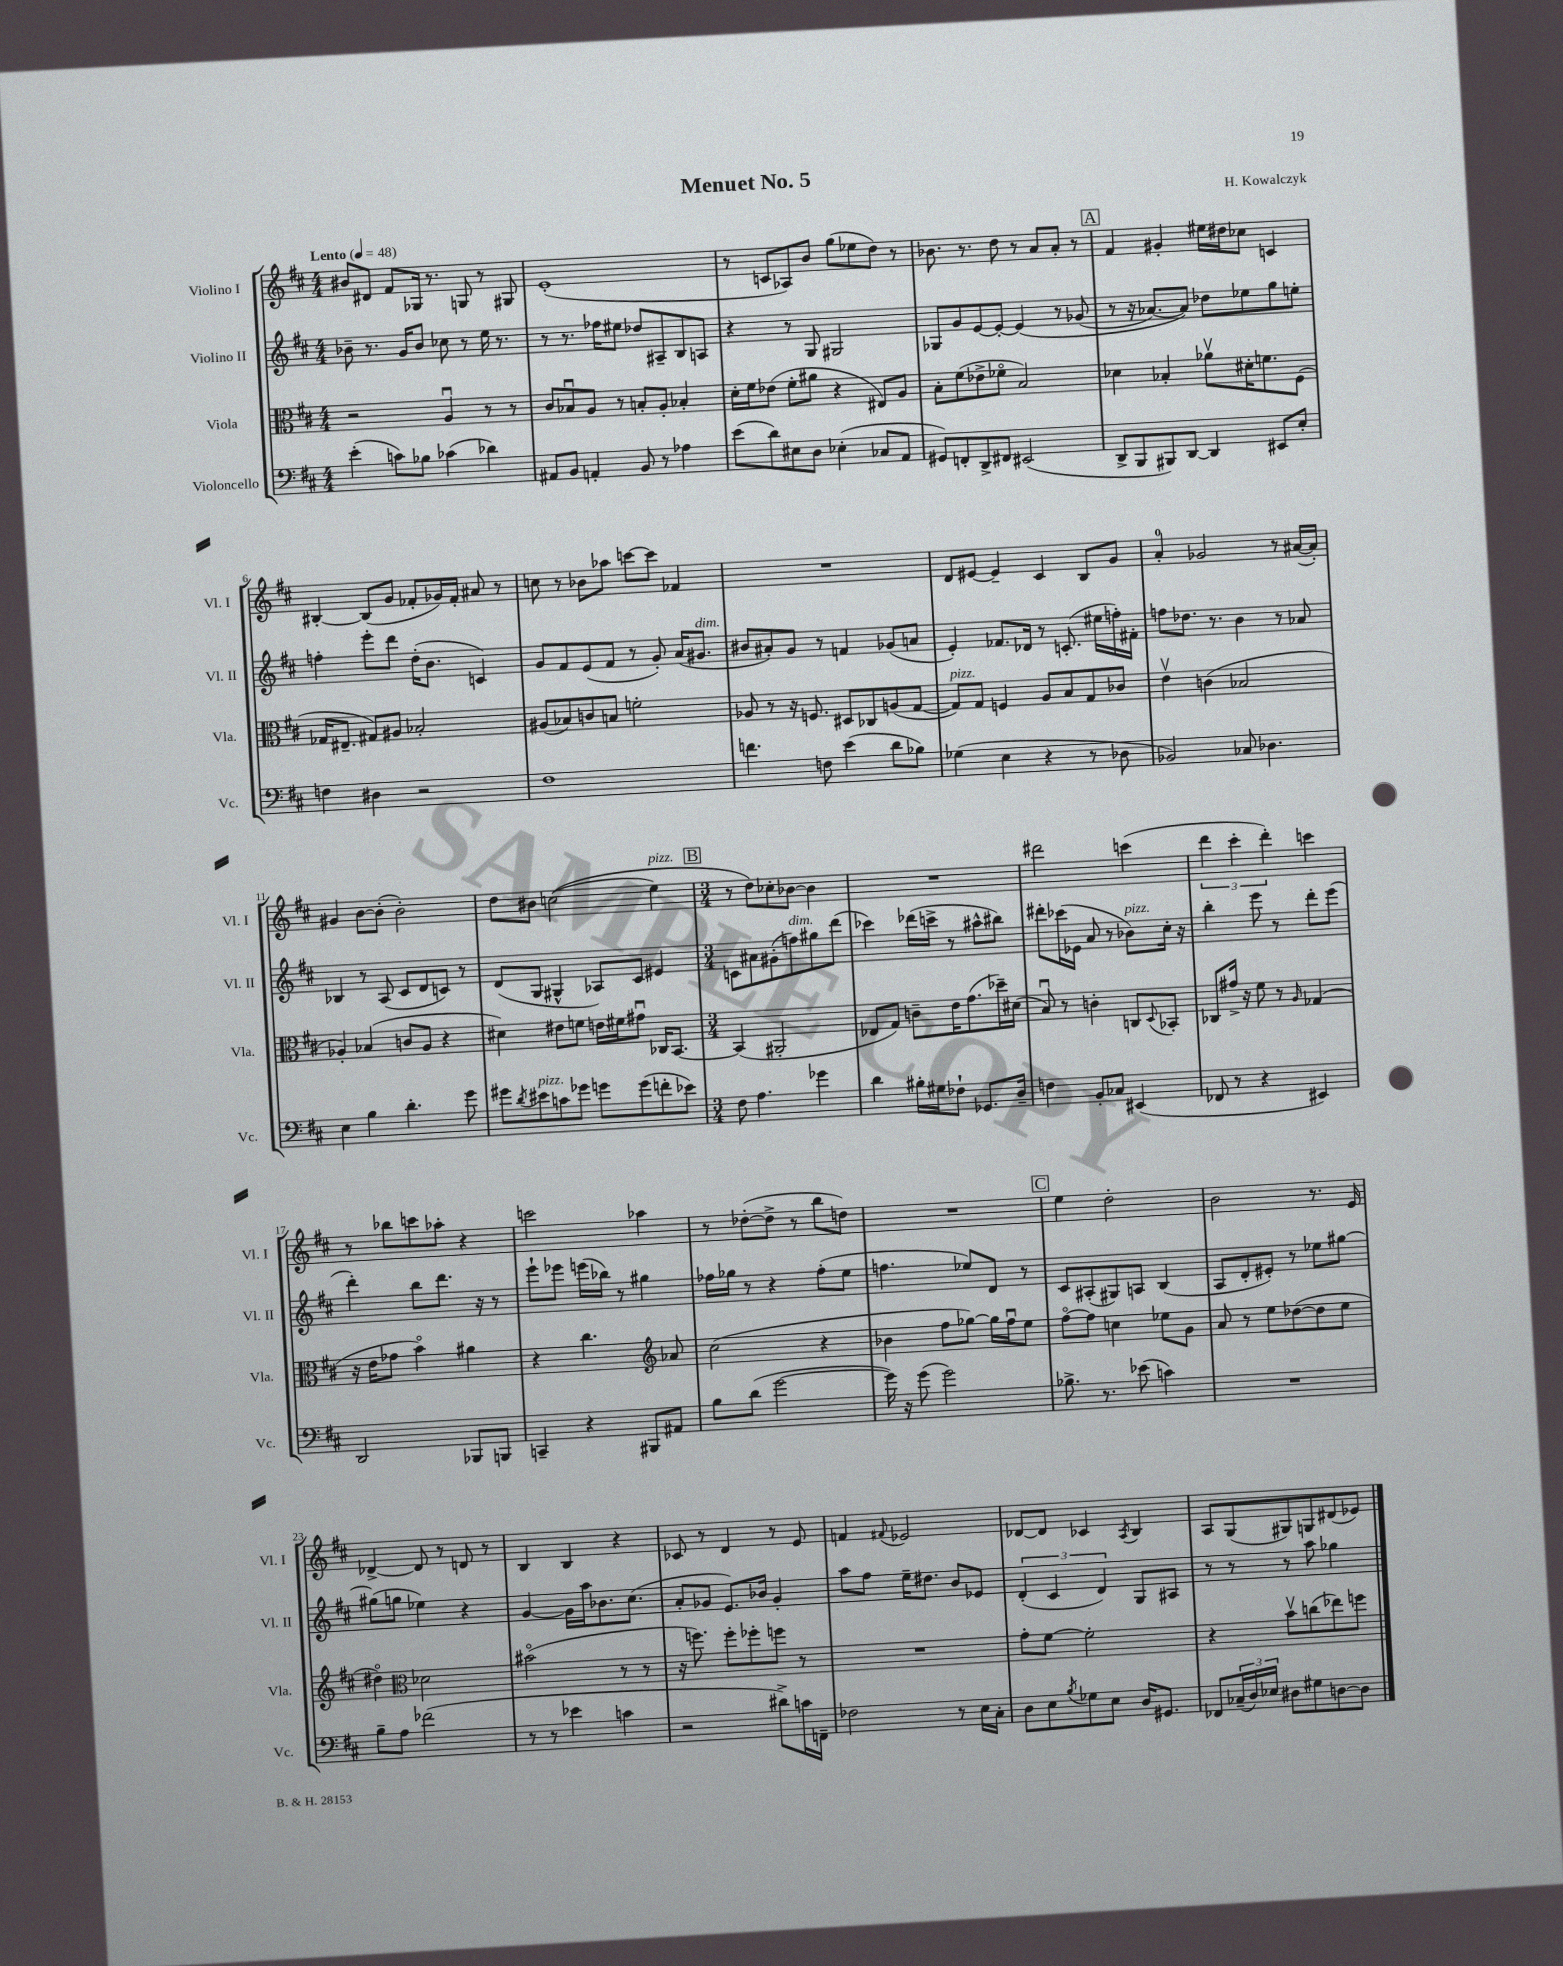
\header { title = "Menuet No. 5" composer = "H. Kowalczyk" }
<<
\new StaffGroup <<
\new Staff = "s0" \with { instrumentName = "Violino I" shortInstrumentName = "Vl. I" } {
    \clef treble \key d \major \numericTimeSignature \time 4/4 \tempo "Lento" 4 = 48
    bis'8 dis'8 fis'8 ges16 r8. g8 r8 gis8 |
    e'1-.( |
    r8 c'8 aes8) b'8 g''8( ees''8 d''8) r8 |
    bes'8. r8. d''8 r8 a'8 a'8-. r8 |
    \mark \markup { \box "A" } fis'4 gis'4-. eis''16 dis''16 ces''8 c'4 |
    bis4~-. bis8( g'8 fes'8-. ges'16) fes'16-. ais'8 r8 |
    c''8 r8 bes'8 aes''8 c'''8~ c'''8 fes'4 |
    R1 |
    d'8 eis'8~ eis'4-- cis'4 b8 g'8 |
    a'4-0-. ges'2 r8 ais'16~( ais'16-.) |
    gis'4 b'8~ b'8-.( b'2-.) |
    d''8 bis'8 c''2(\( e''4^\markup { \italic "pizz." }) |
    \mark \markup { \box "B" } \numericTimeSignature \time 3/4 r8 d''8\) ces''8-. bes'8~ bes'4 |
    R2. |
    dis'''2 c'''4( |
    \tuplet 3/2 { d'''4 cis'''4-. d'''4-.) } c'''4 |
    r8 bes''8 c'''8 aes''8-. r4 |
    c'''2 aes''4 |
    r8 des''8~-.( des''8-> r8 b''8 d''8) |
    R2. |
    \mark \markup { \box "C" } e''4 d''2-. |
    b'2 r8. e'16 |
    des'4~-> des'8 r8 d'8 r8 |
    b4 b4 r4 |
    ces'8 r8 d'4 r8 e'8 |
    f'4 \appoggiatura { fis'8 } ees'2 |
    des'8~ des'8 ces'4 \acciaccatura { a8 } b4 |
    a8 g8( gis8) g8 dis'8( ees'8) \bar "|." |
}
\new Staff = "s1" \with { instrumentName = "Violino II" shortInstrumentName = "Vl. II" } {
    \clef treble \key d \major \numericTimeSignature \time 4/4
    bes'8-- r8. g'16 bes'8 ces''8 r8 e''16 r8. |
    r8 r8. fes''16 eis''8 des''8 ais8-- b8 a8 |
    r4 r8 g8 gis2 |
    ges8 g'8 e'8~ e'8~-. e'4\( r8 ges'8( |
    \mark \markup { \box "A" } r8 r16 aes'8.~) aes'8\) des''8 ees''8 g''8 e''8-. |
    f''4-. e'''8-. d'''8 d''16-.( b'8. c'4) |
    g'8 fis'8 e'8( fis'8 r8 g'8-.) a'16( gis'8.^\markup { \italic "dim." } |
    bis'8 ais'8-.) g'8 r8 f'4 ges'8( a'8 |
    e'4-.) fes'8. des'16 r8 c'8.-.( eis''16 f''16-.) fis'16-. |
    f''8 des''8. r8. b'4 r8 aes'8 |
    bes4 r8 a8( cis'8 d'8 c'8) r8 |
    d'8( g8 gis4-^ aes8) cis'8 eis'4 |
    \mark \markup { \box "B" } \numericTimeSignature \time 3/4 c'8 ais'8 gis'8-.( f''8^\markup { \italic "dim." }) gis''8 d'''8( |
    ces'''4) des'''16( c'''16-> r8 ais''8-^ bis''8) |
    dis'''8-. ces'''16( ees'16 a'8 r8 bes'8^\markup { \italic "pizz." }) cis''16-. r16 |
    b''4-. e'''8 r8 d'''8-. e'''8( |
    d'''4-.) b''8 d'''8. r16 r8 |
    e'''8-! ees'''8 e'''16( bes''16) r8 gis''4 |
    fes''16 ges''16 r8 r4 fes''8-.( e''8 |
    f''4. ees''8) d'8 r8 |
    \mark \markup { \box "C" } cis'8 ais8-.( gis8) a8 b4( |
    a8 d'8-. eis'8-.) r8 ees''8 gis''8~ |
    gis''8( g''8 ees''4) r4 |
    g'4~ g'16 a''16 bes'8. cis''8.( |
    a'8-. ges'8 e'8.) bes'16 ges'4-. |
    a''8 fis''8 e''16-- dis''8. b'8 ees'8 |
    \tuplet 3/2 { d'4-.( cis'4 d'4) } g8 ais8 |
    r8 r8 r8 a''8 ges''4 \bar "|." |
}
\new Staff = "s2" \with { instrumentName = "Viola" shortInstrumentName = "Vla." } {
    \clef alto \key d \major \numericTimeSignature \time 4/4
    r2 a4\downbow r8 r8 |
    cis'8 bes8\downbow a8 r8 b8-. a8-. bes4-. |
    d'16-. fis'16 ees'8( fis'8-. ais'8 r4 eis8) a8 |
    b8-. fis'8( ees'8-> fes'8\flageolet b2) |
    \mark \markup { \box "A" } des'4 bes4-. aes'8\upbow dis'16-. f'8. fis8( |
    ges16 eis8.-- gis8) ais8 bes2-. |
    ais8( bes8) c'8 b8 f'2-. |
    aes8 r8 r16 f8. dis8 ces8 a8( g8~ |
    g8^\markup { \italic "pizz." }) g8 f4 a8 b8 g8 ces'8 |
    e'4\upbow c'4( bes2 |
    aes4-.) bes4( c'8 aes8 r4 |
    dis'4) eis'8 f'8 e'16 fis'16 gis'8\downbow ces16 b,8.~ |
    \mark \markup { \box "B" } \numericTimeSignature \time 3/4 b,4( ais,2-. |
    ees8 g8) c'8-- e'16 g'8.( des''16--) dis'16( |
    b8\downbow) r8 c'4-. c8 \appoggiatura { d8 } bes,8-. |
    ces8 gis'16-> r16 fis'8 r8 \grace { a16 } ges4( |
    r16 e'16 ges'8 b'4\flageolet) ais'4 |
    r4 cis''4. \clef treble aes'8 |
    cis''2( r4 |
    bes'4 fis''8 ges''8~) ges''16 fis''16\downbow e''8 |
    \mark \markup { \box "C" } fis''8~\flageolet fis''8 c''4 ees''8 g'8 |
    a'8 r8 e''8 des''8~( des''8 e''8 |
    dis''4\flageolet) \clef alto des'2 |
    bis'2\flageolet( r8 r8 |
    r16 f''8.) f''8-. fes''8-. f''8 r8 |
    R2. |
    g'8-. fis'8~ fis'2-. |
    r4 b'8\upbow c''8( ees''8) f''8 \bar "|." |
}
\new Staff = "s3" \with { instrumentName = "Violoncello" shortInstrumentName = "Vc." } {
    \clef bass \key d \major \numericTimeSignature \time 4/4
    e'4-.( c'8) bes8 ces'4( des'4) |
    ais,8 b,8 a,4-. b,8 r8 aes4 |
    e'8( d'8) eis8 d8 ees4-.( ces8 a,8 |
    gis,8) f,8-. d,8-> fis,8 eis,2( |
    \mark \markup { \box "A" } d,8-> b,,8 bis,,8) d,8~ d,4 eis,8 e8-. |
    f4 dis4 r2 |
    fis1 |
    f'4. f8 e'4( d'8 bes8) |
    ges4( e4 r4 r8 des8 |
    bes,2) ces8 des4. |
    e4 b4 d'4.-. g'8 |
    gis'8 \acciaccatura { d'8 } eis'8^\markup { \italic "pizz." } c'8 ges'8 g'8 g'8( f'8-. ees'8) |
    \mark \markup { \box "B" } \numericTimeSignature \time 3/4 fis8 a4. ges'4 |
    d'4 bis16-. gis16 fes8-! ges,8. d16-- |
    f4 b,8-. ces8 eis,4( |
    fes,8 r8 r4 eis,4) |
    d,2 bes,,8 b,,8 |
    c,4-- r4 bis,,8 ais,8 |
    b8 d'8( g'2~ |
    g'16) r16 g'8( g'2) |
    \mark \markup { \box "C" } bes8.-> r8. ees'8( c'4) |
    R2. |
    b8-- a8 fes'2( |
    r8 r8 ees'4 c'4 |
    r2 dis'8->) c'16 f,16-- |
    fes2 r8 e16 cis16-. |
    d8 e8 \acciaccatura { b8 } ges8 e8 d16 gis,8. |
    fes,8 \tuplet 3/2 { ces16--( d16) ees16 } dis8 gis8 d8~ d8 \bar "|." |
}
>>
>>
